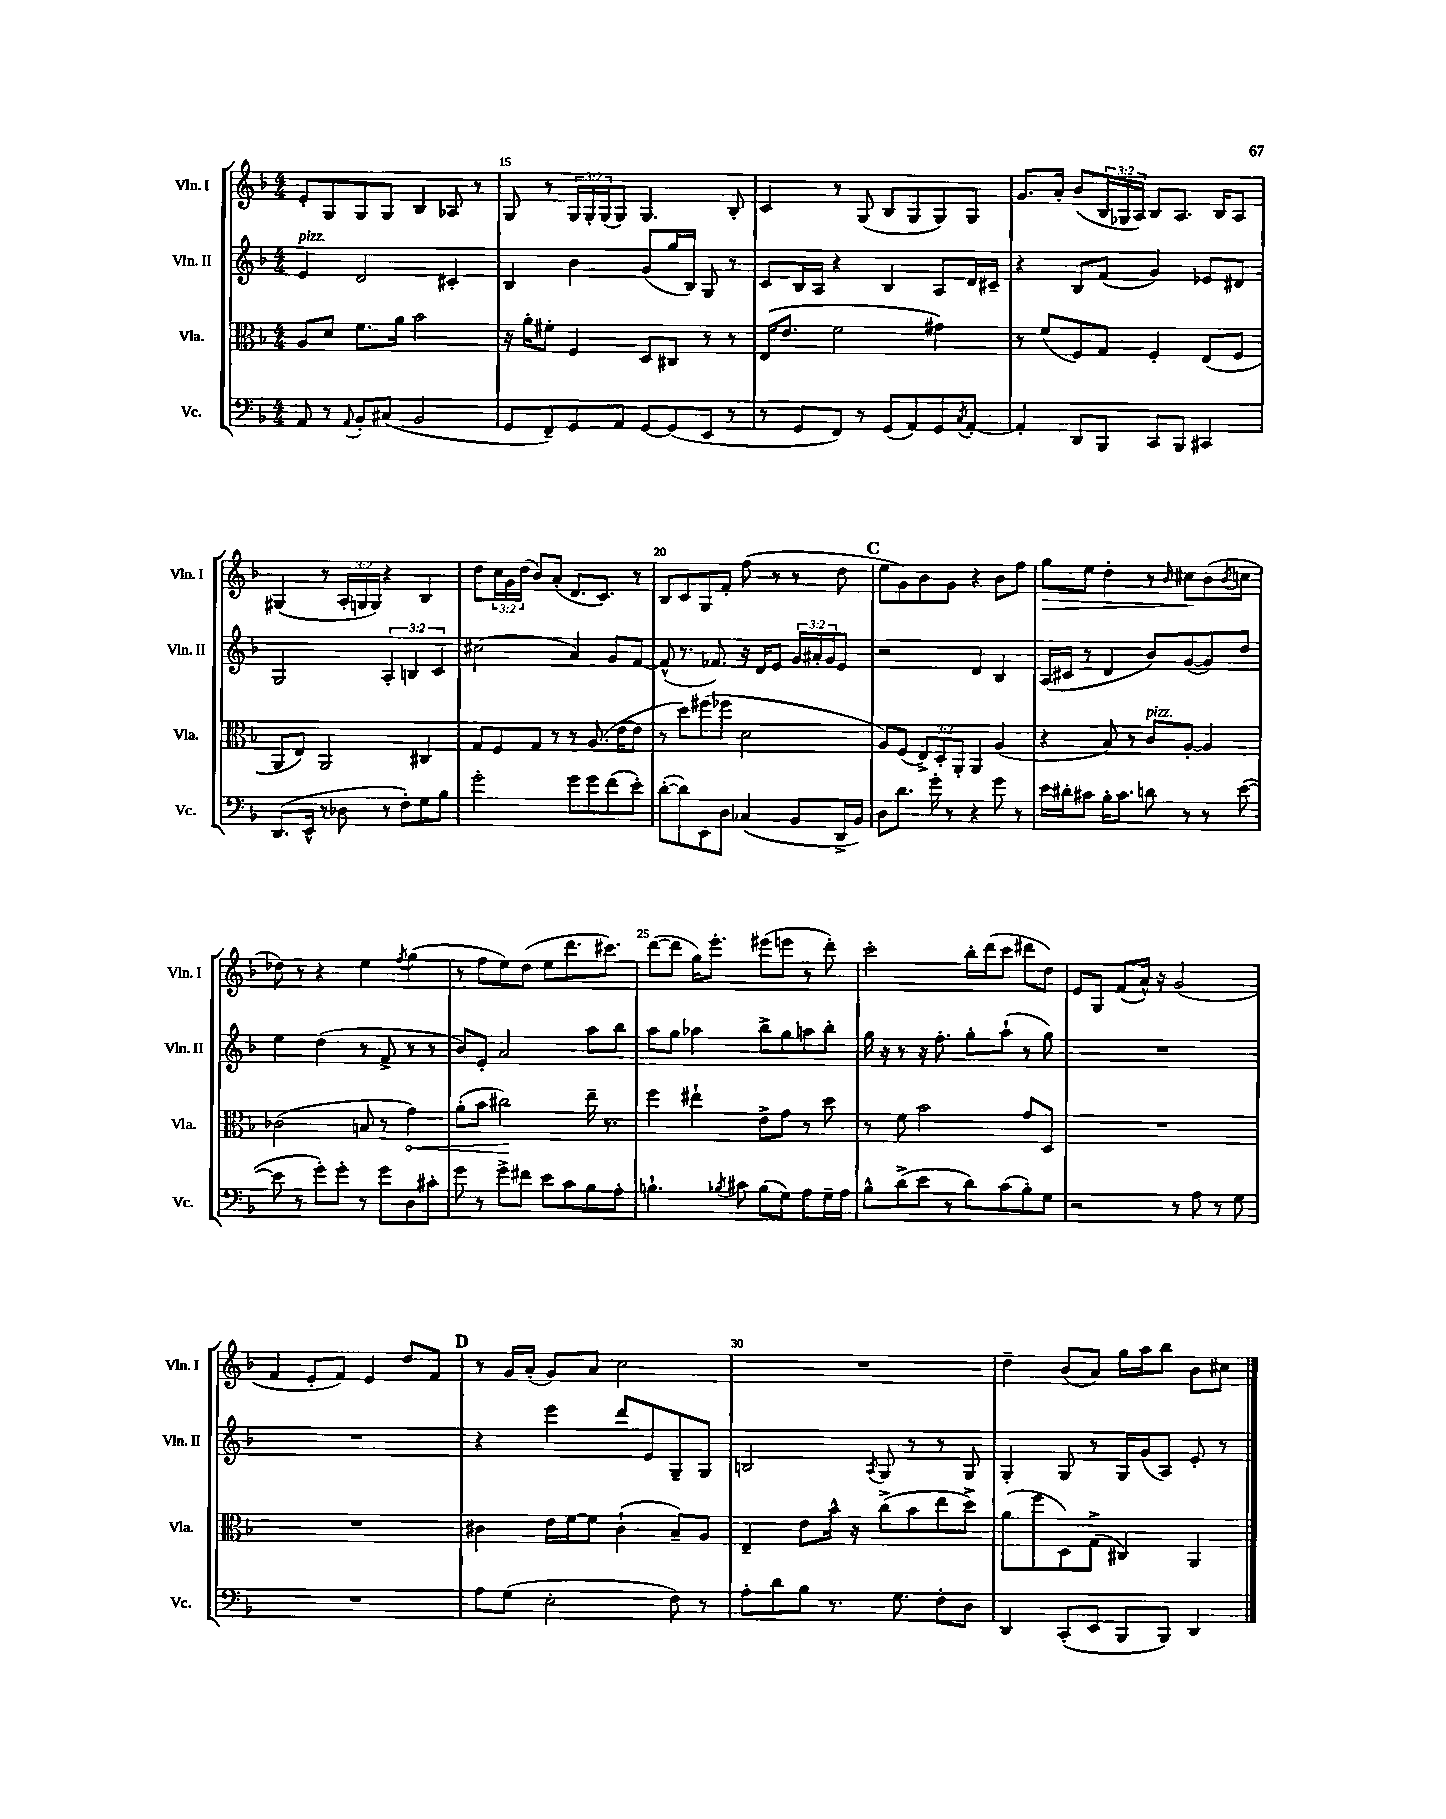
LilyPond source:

<<
\new StaffGroup <<
\new Staff = "s0" \with { instrumentName = "Vln. I" shortInstrumentName = "Vln. I" } {
    \clef treble \key f \major \numericTimeSignature \time 4/4 \override Staff.TupletNumber.text = #tuplet-number::calc-fraction-text
    e'8-. g8 g8 g8 bes4 aes8 r8 |
    g8 r8 \tuplet 3/2 { g16 g16-. g16( } g8) g4. bes8-. |
    c'4 r8 g8( bes8 g8 g8) g8 |
    g'8. a'16-. bes'8( \tuplet 3/2 { bes16 ges16 a16) } bes8 a8. bes16 a8 |
    gis4( r8 \tuplet 3/2 { a16-. g16 g16) } r4 bes4 |
    d''8 \tuplet 3/2 { c''16 g'16 d''16( } bes'8) a'8-.( d'8. c'8.) r8 |
    bes8 c'8 g8 f'8-. f''8( r8 r8 d''8 |
    \mark \markup { \bold "C" } e''8 g'8) bes'8 g'8 r4 bes'8 f''8 |
    g''8\> e''8 d''4-. r8 \grace { bes'16 } cis''8\! bes'8( \acciaccatura { bes'8 } c''8 |
    des''8) r8 r4 e''4 \acciaccatura { f''8 } g''4( |
    r8 f''8 e''8) d''8( e''8 d'''8. cis'''8.) |
    d'''8~( d'''8 g''16) e'''8.-. eis'''8( e'''8 r8 d'''8-.) |
    c'''2-. bes''16-. d'''16( c'''8 dis'''8 d''8) |
    e'8 g8 f'8( a'16-^) r16 g'2( |
    f'4 e'8-. f'8) e'4 d''8 f'8 |
    \mark \markup { \bold "D" } r8 g'16 a'16-.( g'8) a'8 c''2 |
    R1 |
    d''4-- bes'8( a'8) g''16 a''16 bes''8 bes'8 cis''8 \bar "|." |
}
\new Staff = "s1" \with { instrumentName = "Vln. II" shortInstrumentName = "Vln. II" } {
    \clef treble \key f \major \numericTimeSignature \time 4/4 \override Staff.TupletNumber.text = #tuplet-number::calc-fraction-text
    e'4^\markup { \italic "pizz." } d'2 cis'4-. |
    bes4 bes'4 g'8( g''16 bes16) g8 r8 |
    c'8 bes16 a16 r4 bes4 a8 d'16 cis'16-- |
    r4 bes8 f'8( g'4) ees'8 dis'8 |
    g2 \tuplet 3/2 { a4-. b4 c'4 } |
    cis''2( a'4) g'8 f'8~ |
    f'8-^( r8. fes'8.) r16 d'16 e'8 \tuplet 3/2 { g'16 ais'16-. g'16 } e'8 |
    \mark \markup { \bold "C" } r2 d'4 bes4 |
    a16( cis'16 r8 d'4 bes'8) g'8~( g'8) d''8 |
    e''4 d''4( r8 f'8-> r8 r8 |
    bes'8) e'8-. a'2 a''8 bes''8 |
    a''8 g''8 aes''4 bes''8-> g''8 a''8 bes''8-. |
    g''16 r16 r8 r16 f''8.-. g''8-. a''8-!( r8 g''8) |
    R1 |
    R1 |
    \mark \markup { \bold "D" } r4 e'''4 d'''8 e'8 g8-- g8 |
    b2 \acciaccatura { a8 } g8 r8 r8 g8 |
    g4-. g8 r8 g16 g'16( a8) e'8-. r8 \bar "|." |
}
\new Staff = "s2" \with { instrumentName = "Vla." shortInstrumentName = "Vla." } {
    \clef alto \key f \major \numericTimeSignature \time 4/4 \override Staff.TupletNumber.text = #tuplet-number::calc-fraction-text
    a8 d'8 f'8. a'16 bes'2 |
    r16 a'16-. fis'8-. f4 d8 cis8 r8 r8 |
    e16( e'8. f'2 gis'4) |
    r8 f'8( f8) g8 f4-. e8( f8 |
    a,8 e8) a,2 cis4 |
    g8 f8 g8 r8 r8 a8.( e'16~ e'8 |
    r8 d''8) fis''8( fes''8 d'2 |
    \mark \markup { \bold "C" } a8) f8( \tuplet 3/2 { e8->) d8-. a,8-. } a,4 a4( |
    r4 bes8) r8 c'8^\markup { \italic "pizz." } a8~-. a4 |
    ces'2( b8 r8 \once \override Hairpin.circled-tip = ##t g'4\<) |
    a'8-.( bes'8 cis''2\!) e''16-- r8. |
    f''4 eis''4-! e'8-> g'8 r8 d''8 |
    r8 f'8 bes'2 g'8 d8 |
    R1 |
    R1 |
    \mark \markup { \bold "D" } cis'4 e'16 f'16~ f'8 cis'4-!( bes8--) a8 |
    e4-- e'8 bes'16-^ r16 c''8->( bes'8 e''8 d''8->) |
    a'8( f''8 d8) g8->( cis4) a,4 \bar "|." |
}
\new Staff = "s3" \with { instrumentName = "Vc." shortInstrumentName = "Vc." } {
    \clef bass \key f \major \numericTimeSignature \time 4/4
    a,8 r8 \appoggiatura { a,8 } bes,8-. cis8( bes,2 |
    g,8 f,8--) g,8 a,8 g,8~ g,8( e,8 r8 |
    r8 g,8 f,8) r8 g,8( a,8) g,8 \acciaccatura { c8 } a,8~-. |
    a,4-. d,8 bes,,8 c,8 bes,,8 cis,4 |
    d,8.( e,16-^ r8 des8 r8 f8-.) g8 bes8 |
    g'2-. g'8 g'8 f'8( e'8-.) |
    d'8~-.( d'8) e,8 d8 ces4( bes,8 d,16-> bes,16) |
    \mark \markup { \bold "C" } d8 d'8. g'16-. r8 r4 g'8 r8 |
    e'16 dis'16-. cis'8 bes16-. cis'8. d'8 r8 r8 e'8~( |
    e'8 r8 g'8-.) g'8-. r8 g'8 d8 cis'8-. |
    g'8 r8 g'8-> fis'8 e'8 c'8 bes8 a8-. |
    b4.-! \acciaccatura { bes8 } cis'8 bes8( g8) a8 g16-- a16 |
    bes8-^ d'8->( e'8 r8 d'8) c'8( bes8-.) g8 |
    r2 r8 a8 r8 g8 |
    R1 |
    \mark \markup { \bold "D" } a8 g8( e2-. f8) r8 |
    a8-. d'8 bes8 r8. g8. f8-. d8 |
    d,4 c,8-.( e,8 bes,,8 bes,,8) d,4 \bar "|." |
}
>>
>>
\layout { \context { \Score currentBarNumber = #14 \override BarNumber.break-visibility = ##(#f #t #t) barNumberVisibility = #(every-nth-bar-number-visible 5) } }
